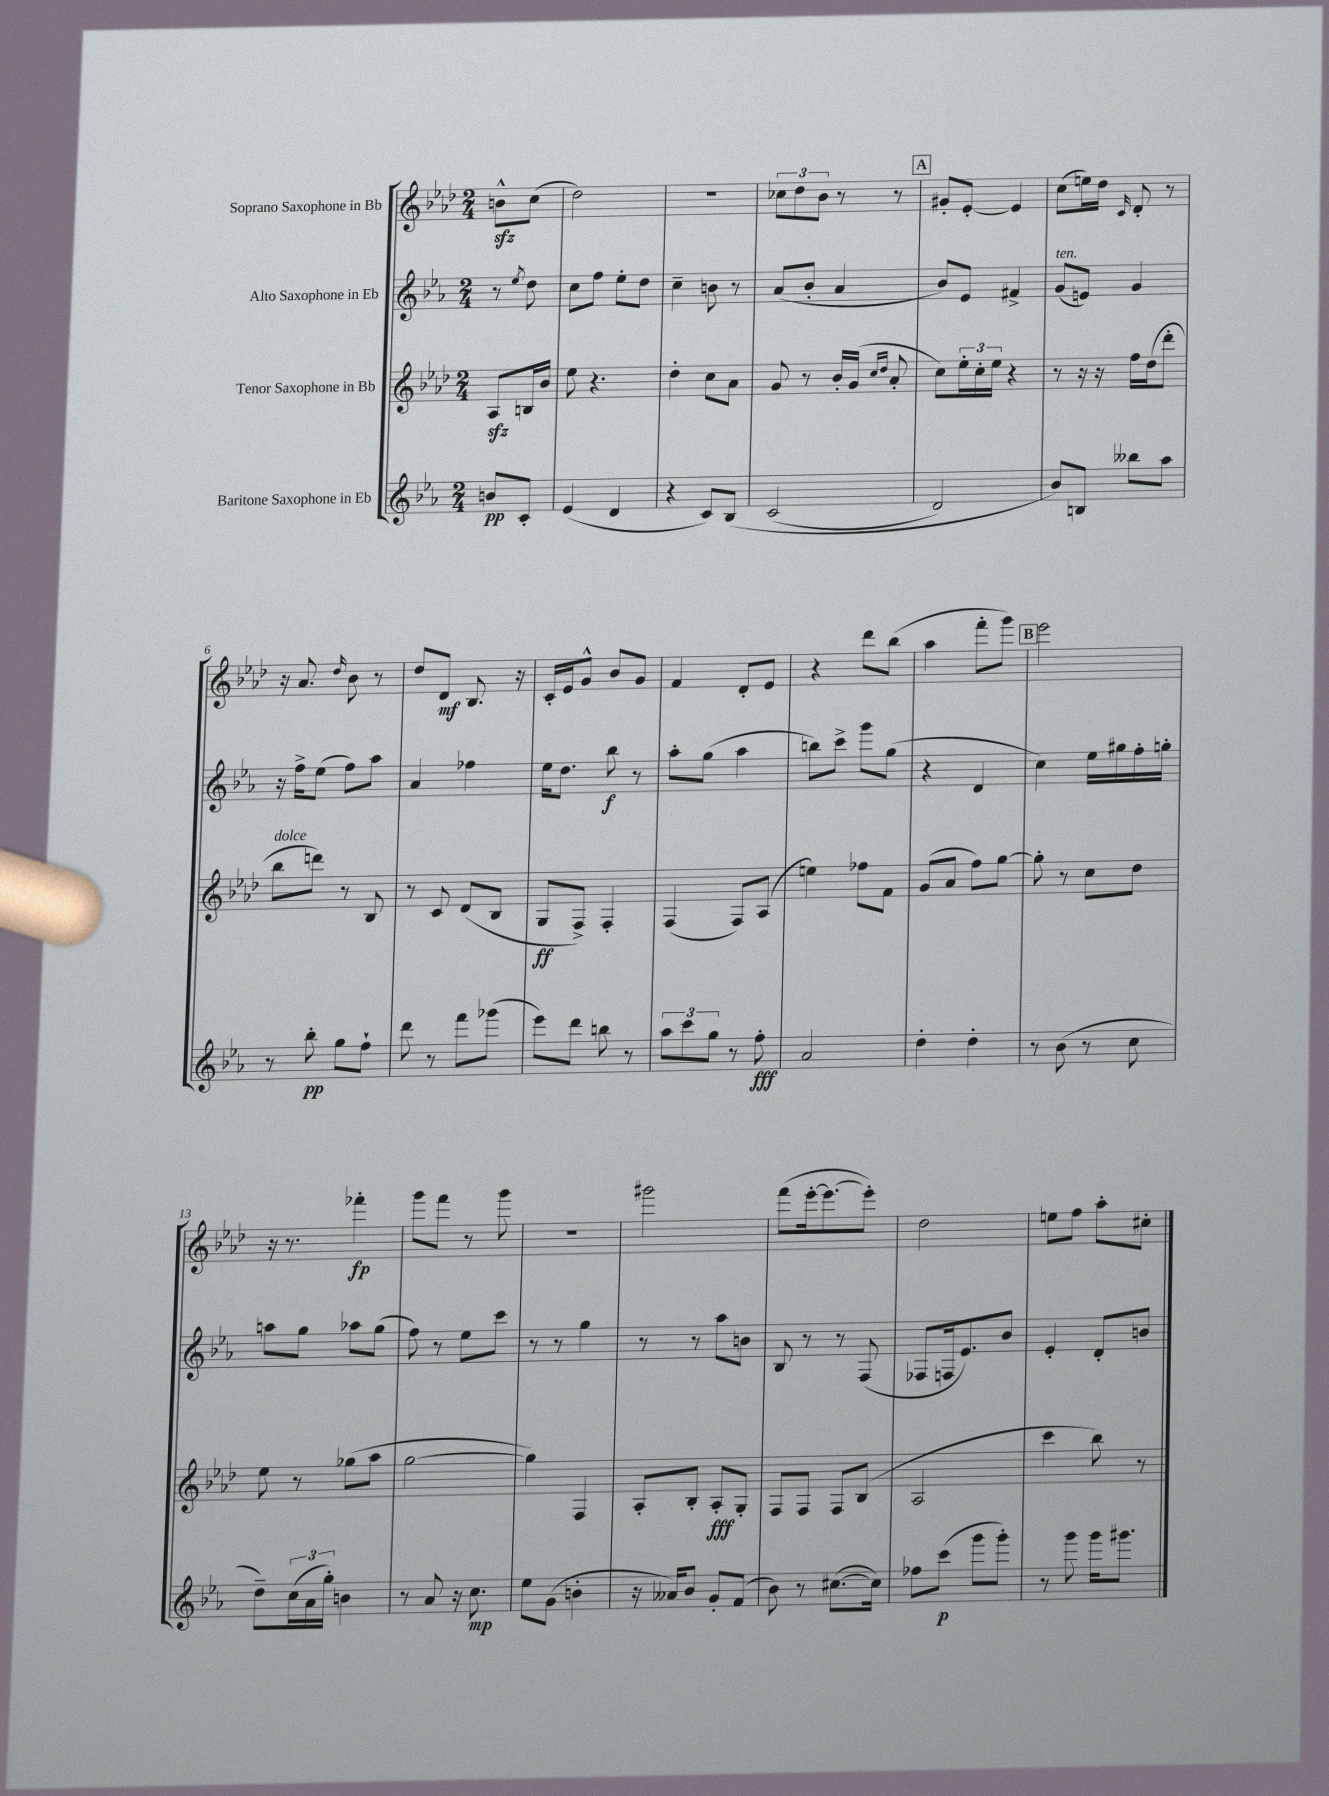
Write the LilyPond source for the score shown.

<<
\new StaffGroup <<
\new Staff = "s0" \with { instrumentName = "Soprano Saxophone in Bb" } {
    \clef treble \key aes \major \numericTimeSignature \time 2/4 \partial 4
    b'8-^\sfz c''8( |
    des''2) |
    R2 |
    \tuplet 3/2 { ces''8 des''8 bes'8 } r8 r8 |
    \mark \markup { \box "A" } gis'8-. ees'8~-. ees'4 |
    c''8( e''16) des''16 \grace { c'16 } des'8-. r8 |
    r16 aes'8. \grace { des''16 } bes'8 r8 |
    des''8 des'8\mf bes8. r16 |
    c'16-. ees'16 g'8-^ bes'8 g'8 |
    f'4 des'8-. ees'8 |
    r4 des'''8 bes''8( |
    aes''4 f'''8-. g'''8) |
    \mark \markup { \box "B" } ees'''2 |
    r16 r8. fes'''4-.\fp |
    g'''8 f'''8 r8 g'''8 |
    R2 |
    gis'''2 |
    f'''8( ees'''16~-. ees'''8.~ ees'''8-.) |
    des''2 |
    e''8 f''8 aes''8-. cis''8-. \bar "|." |
}
\new Staff = "s1" \with { instrumentName = "Alto Saxophone in Eb" } {
    \clef treble \key ees \major \numericTimeSignature \time 2/4 \partial 4
    r8 \acciaccatura { ees''8 } d''8 |
    c''8 f''8 ees''8-. d''8 |
    c''4-- b'8 r8 |
    aes'8( bes'8-. aes'4 |
    \mark \markup { \box "A" } bes'8) ees'8 fis'4-> |
    g'8^\markup { \italic "ten." }( e'8) g'4 |
    r16 f''16-> ees''8( f''8) aes''8 |
    aes'4 fes''4 |
    ees''16 d''8. bes''8\f r8 |
    aes''8-. g''8( aes''4 |
    b''8) c'''8-> g'''8 g''8( |
    r4 d'4 |
    \mark \markup { \box "B" } c''4) ees''16 gis''16 f''16-. g''16-. |
    a''8 g''8 aes''8 g''8( |
    f''8) r8 ees''8 c'''8 |
    r8 r8 g''4 |
    r8 r8 aes''8 b'8 |
    bes8 r8 r8 f8( |
    fes8 f16 ees'8.) bes'8 |
    ees'4-. d'8-. b'8 \bar "|." |
}
\new Staff = "s2" \with { instrumentName = "Tenor Saxophone in Bb" } {
    \clef treble \key aes \major \numericTimeSignature \time 2/4 \partial 4
    aes8\sfz b16 bes'16 |
    ees''8 r4. |
    des''4-. c''8 aes'8 |
    g'8 r8 bes'16-. g'16( \grace { c''16 des''16 } aes'8-. |
    \mark \markup { \box "A" } c''8) \tuplet 3/2 { ees''16-. c''16-. ees''16 } r4 |
    r8 r16 r16 f''16 des''16( des'''8-. |
    bes''8^\markup { \italic "dolce" } d'''8) r8 bes8 |
    r8 c'8 des'8( bes8 |
    g8\ff f8->) f4-. |
    f4( f8) aes8( |
    e''4) fes''8 f'8 |
    g'8( aes'8 f''8) g''8~ |
    \mark \markup { \box "B" } g''8-. r8 c''8 des''8 |
    ees''8 r8 ges''8( aes''8 |
    g''2~ |
    g''4) f4 |
    aes8-. bes8-. aes8-.\fff g8-. |
    f8 f8 f8 bes8( |
    aes2 |
    c'''4 bes''8) r8 \bar "|." |
}
\new Staff = "s3" \with { instrumentName = "Baritone Saxophone in Eb" } {
    \clef treble \key ees \major \numericTimeSignature \time 2/4 \partial 4
    b'8\pp c'8-. |
    ees'4( d'4 |
    r4 c'8) bes8\( |
    c'2( |
    \mark \markup { \box "A" } d'2) |
    bes'8\) b8 beses''8 aes''8 |
    r8 bes''8-.\pp g''8 f''8-! |
    d'''8 r8 f'''8 ges'''8( |
    ees'''8) d'''8 b''8 r8 |
    \tuplet 3/2 { aes''8 c'''8 g''8 } r8 f''8-.\fff |
    aes'2 |
    d''4-. d''4-. |
    \mark \markup { \box "B" } r8 bes'8( r8 c''8 |
    d''8--) \tuplet 3/2 { c''16( aes'16 g''16-.) } b'4 |
    r8 aes'8 r16 c''8.\mp |
    ees''8 g'8( b'4-. |
    r16 aeses'16) bes'8 g'8-. f'8( |
    bes'8) r8 cis''8.~( cis''16) |
    fes''8 c'''8\p( g'''8 g'''8-.) |
    r8 g'''8 g'''16 gis'''8. \bar "|." |
}
>>
>>
